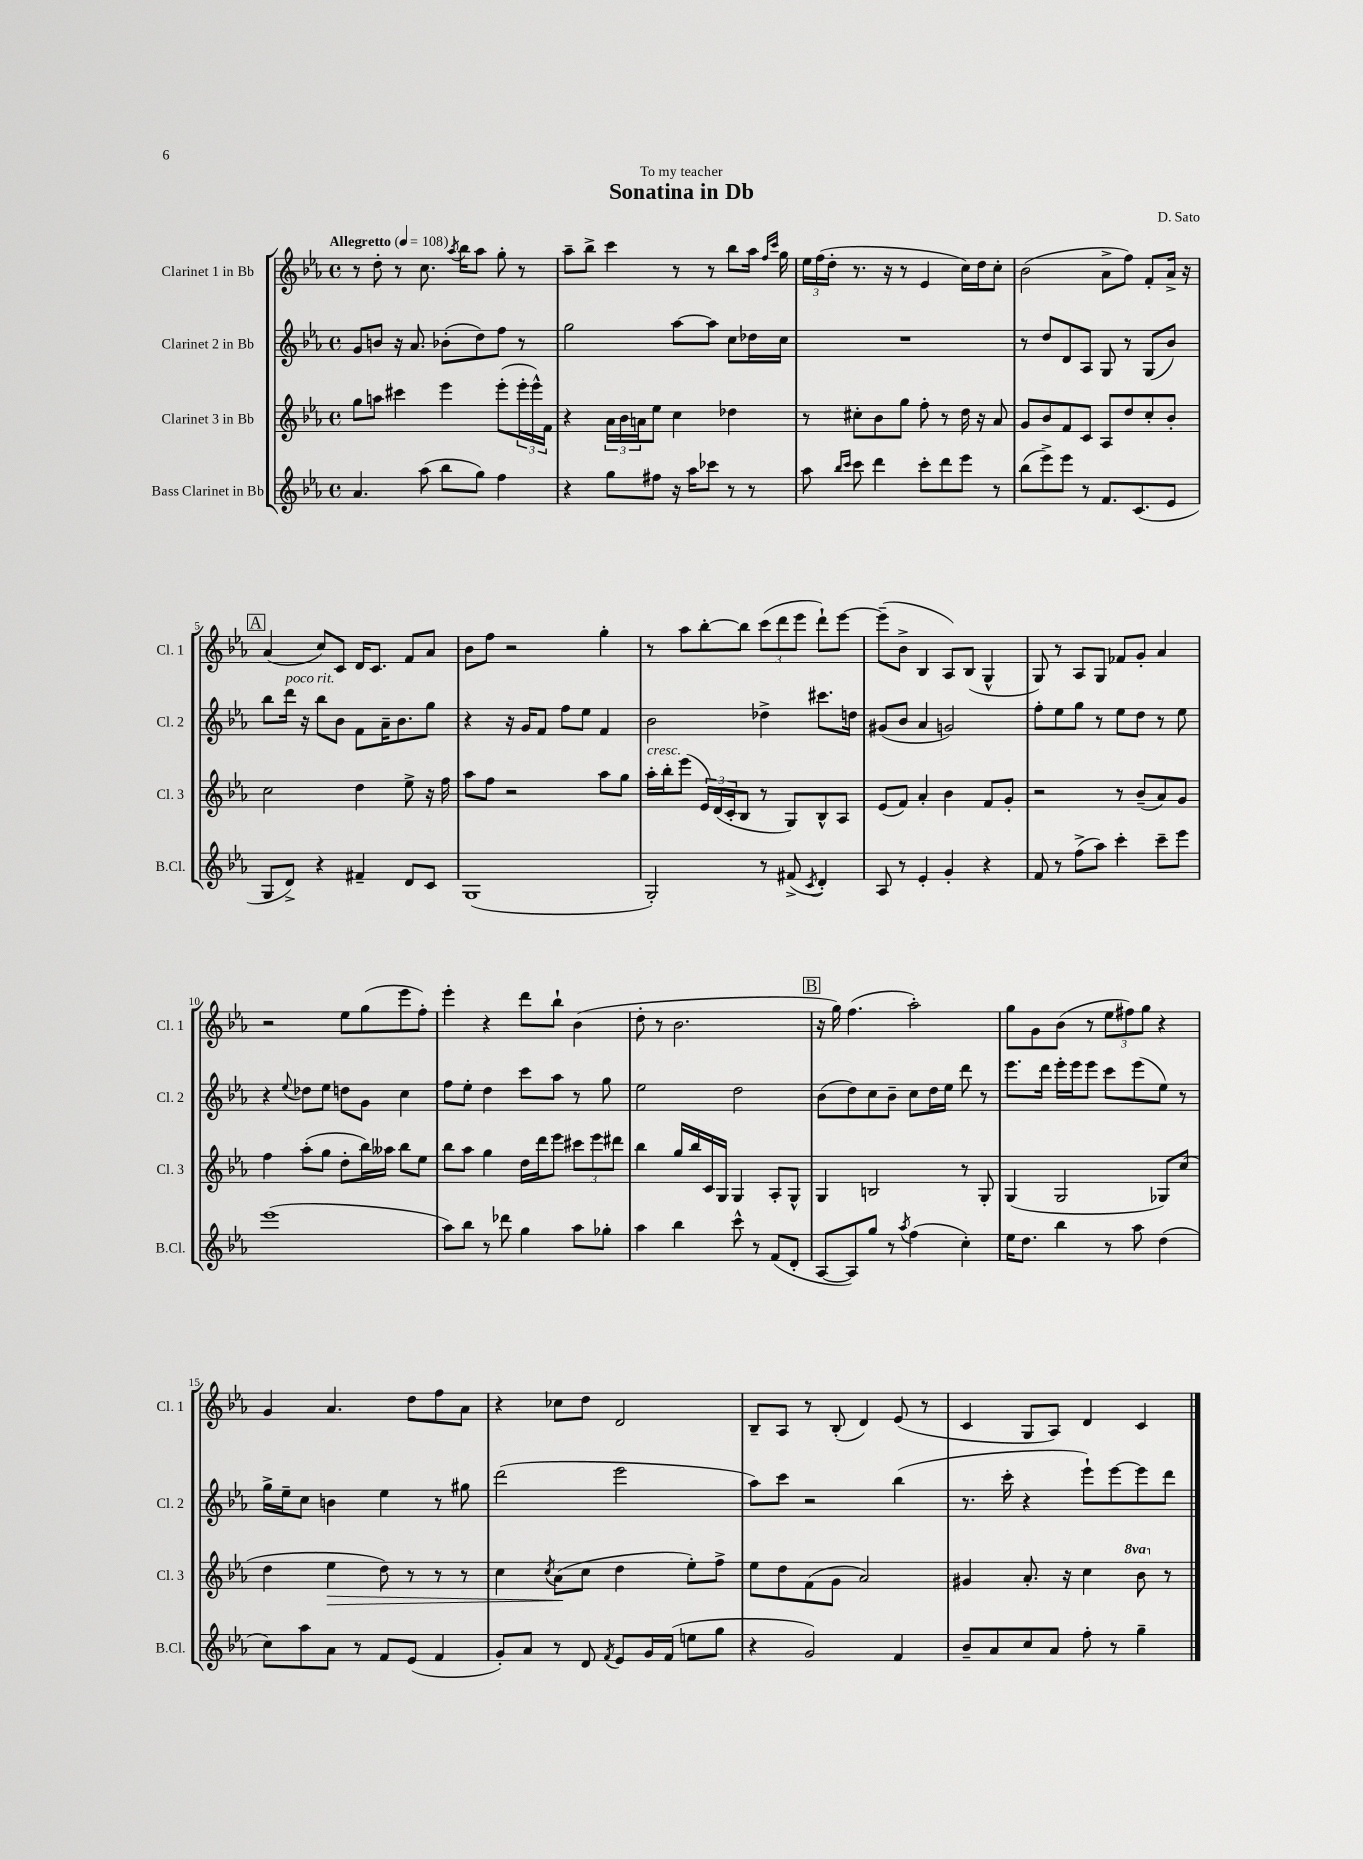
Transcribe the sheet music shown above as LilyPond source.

\header { title = "Sonatina in Db" composer = "D. Sato" dedication = "To my teacher" }
<<
\new StaffGroup <<
\new Staff = "s0" \with { instrumentName = "Clarinet 1 in Bb" shortInstrumentName = "Cl. 1" } {
    \clef treble \key ees \major \defaultTimeSignature \time 4/4 \tempo "Allegretto" 4 = 108
    r8 d''8-. r8 c''8. \acciaccatura { aes''8 } bes''16 aes''8 g''8-. r8 |
    aes''8-- bes''8-> c'''4 r8 r8 bes''8 aes''16 \grace { f''16 c'''16 } g''16 |
    \tuplet 3/2 { ees''16 f''16( d''16-. } r8. r16 r8 ees'4 c''16) d''16 c''8-. |
    bes'2( aes'8-> f''8) f'8-. aes'16-> r16 |
    \mark \markup { \box "A" } aes'4( c''8) c'8 d'16 c'8. f'8 aes'8 |
    bes'8 f''8 r2 g''4-. |
    r8 aes''8 bes''8~-. bes''8 \tuplet 3/2 { c'''8( d'''8 ees'''8 } d'''8-!) ees'''8~ |
    ees'''8--( bes'8-> bes4 aes8) bes8( g4-^ |
    g8) r8 aes8 g8 fes'8 g'8-. aes'4 |
    r2 ees''8 g''8( ees'''8 f''8-.) |
    ees'''4-. r4 d'''8 bes''8-! bes'4( |
    d''8-. r8 bes'2. |
    \mark \markup { \box "B" } r16 g''16) f''4.( aes''2-.) |
    g''8 g'8 bes'8( r8 \tuplet 3/2 { ees''8 fis''8) g''8 } r4 |
    g'4 aes'4. d''8 f''8 aes'8 |
    r4 ces''8 d''8 d'2 |
    bes8-- aes8 r8 bes8-.( d'4) ees'8( r8 |
    c'4 g8 aes8) d'4 c'4 \bar "|." |
}
\new Staff = "s1" \with { instrumentName = "Clarinet 2 in Bb" shortInstrumentName = "Cl. 2" } {
    \clef treble \key ees \major \defaultTimeSignature \time 4/4
    g'8 b'8 r16 aes'8. bes'8-.( d''8) f''8 r8 |
    g''2 aes''8~ aes''8 c''8 des''16 c''16 |
    R1 |
    r8 d''8 d'8 aes8 g8 r8 g8( bes'8) |
    \mark \markup { \box "A" } bes''8 d'''16^\markup { \italic "poco rit." } r16 bes''8 bes'8 f'8 aes'16-- bes'8. g''8 |
    r4 r16 g'16 f'8 f''8 ees''8 f'4 |
    bes'2 des''4-> cis'''8. d''16 |
    gis'8( bes'8 aes'4 g'2) |
    f''8-. ees''8 g''8 r8 ees''8 d''8 r8 ees''8 |
    r4 \appoggiatura { ees''8 } des''8 ees''8 d''8 g'8 c''4 |
    f''8 ees''8-. d''4 c'''8 aes''8 r8 g''8 |
    ees''2 d''2 |
    \mark \markup { \box "B" } bes'8( d''8) c''8 bes'8-- c''8 d''16 ees''16 d'''8 r8 |
    ees'''8. d'''16 ees'''16-. ees'''16 ees'''8 c'''8 ees'''8( ees''8) r8 |
    g''16-> ees''16-- c''8 b'4 ees''4 r8 gis''8 |
    d'''2( ees'''2 |
    aes''8) c'''8 r2 bes''4( |
    r8. c'''16-. r4 ees'''8-!) ees'''8~ ees'''8 d'''8 \bar "|." |
}
\new Staff = "s2" \with { instrumentName = "Clarinet 3 in Bb" shortInstrumentName = "Cl. 3" } {
    \clef treble \key ees \major \defaultTimeSignature \time 4/4 \set Staff.ottavationMarkups = #ottavation-simple-ordinals
    g''8 a''8 cis'''4 ees'''4 ees'''8-.( \tuplet 3/2 { ees'''16-. ees'''16-^) f'16 } |
    r4 \tuplet 3/2 { aes'16 bes'16 a'16 } ees''8 c''4 des''4 |
    r8 cis''8-. bes'8 g''8 f''8-. r8 d''16 r16 aes'8 |
    g'8 bes'8 f'8 c'8 aes8 d''8 c''8-. bes'8-. |
    \mark \markup { \box "A" } c''2 d''4 ees''8-> r16 f''16 |
    aes''8 f''8 r2 aes''8 g''8 |
    aes''16-.^\markup { \italic "cresc." } bes''16-. ees'''8( \tuplet 3/2 { ees'16) d'16( c'16-. } bes8 r8 g8) bes8-^ aes8 |
    ees'8( f'8) aes'4-. bes'4 f'8 g'8-. |
    r2 r8 bes'8--( aes'8) g'8 |
    f''4 aes''8-.( g''8 d''8-. bes''16) aeses''16 bes''8 ees''8 |
    bes''8 aes''8 g''4 d''16 d'''16 ees'''8 \tuplet 3/2 { cis'''8 ees'''8 dis'''8 } |
    bes''4 g''16 bes''16 c'16 g16 g4 aes8-. g8-^ |
    \mark \markup { \box "B" } g4 b2 r8 g8-. |
    g4( g2 ges8) c''8( |
    d''4 ees''4\> d''8) r8 r8 r8 |
    c''4 \acciaccatura { c''8 } aes'8\!( c''8 d''4 ees''8-.) f''8-> |
    ees''8 d''8 f'8( g'8 aes'2) |
    gis'4 aes'8.-. r16 c''4 \ottava #1 bes''8 \ottava #0 r8 \bar "|." |
}
\new Staff = "s3" \with { instrumentName = "Bass Clarinet in Bb" shortInstrumentName = "B.Cl." } {
    \clef treble \key ees \major \defaultTimeSignature \time 4/4
    aes'4. aes''8( bes''8 g''8) f''4 |
    r4 g''8 fis''8 r16 aes''16 ces'''8 r8 r8 |
    aes''8 \grace { bes''16 c'''16 } c'''8 d'''4 c'''8-. d'''8 ees'''8 r8 |
    bes''8( ees'''8->) ees'''8 r8 f'8. c'8.( ees'8 |
    \mark \markup { \box "A" } g8 d'8->) r4 fis'4-- d'8 c'8 |
    g1( |
    g2-.) r8 fis'8->( \acciaccatura { c'8 } d'4-.) |
    aes8 r8 ees'4-. g'4-. r4 |
    f'8 r8 f''8->( aes''8) c'''4-. c'''8-- ees'''8 |
    ees'''1( |
    aes''8) bes''8 r8 des'''8 g''4 aes''8 ges''8-. |
    aes''4 bes''4 c'''8-^ r8 f'8( d'8-. |
    \mark \markup { \box "B" } aes8~ aes8) g''8 r8 \acciaccatura { aes''8 } f''4( c''4-.) |
    ees''16 d''8. bes''4 r8 aes''8 d''4( |
    c''8) aes''8 aes'8 r8 f'8 ees'8( f'4 |
    g'8-.) aes'8 r8 d'8 \acciaccatura { f'8 } ees'8 g'16 f'16( e''8 g''8 |
    r4 g'2) f'4 |
    bes'8-- aes'8 c''8 aes'8 f''8-. r8 g''4-- \bar "|." |
}
>>
>>
